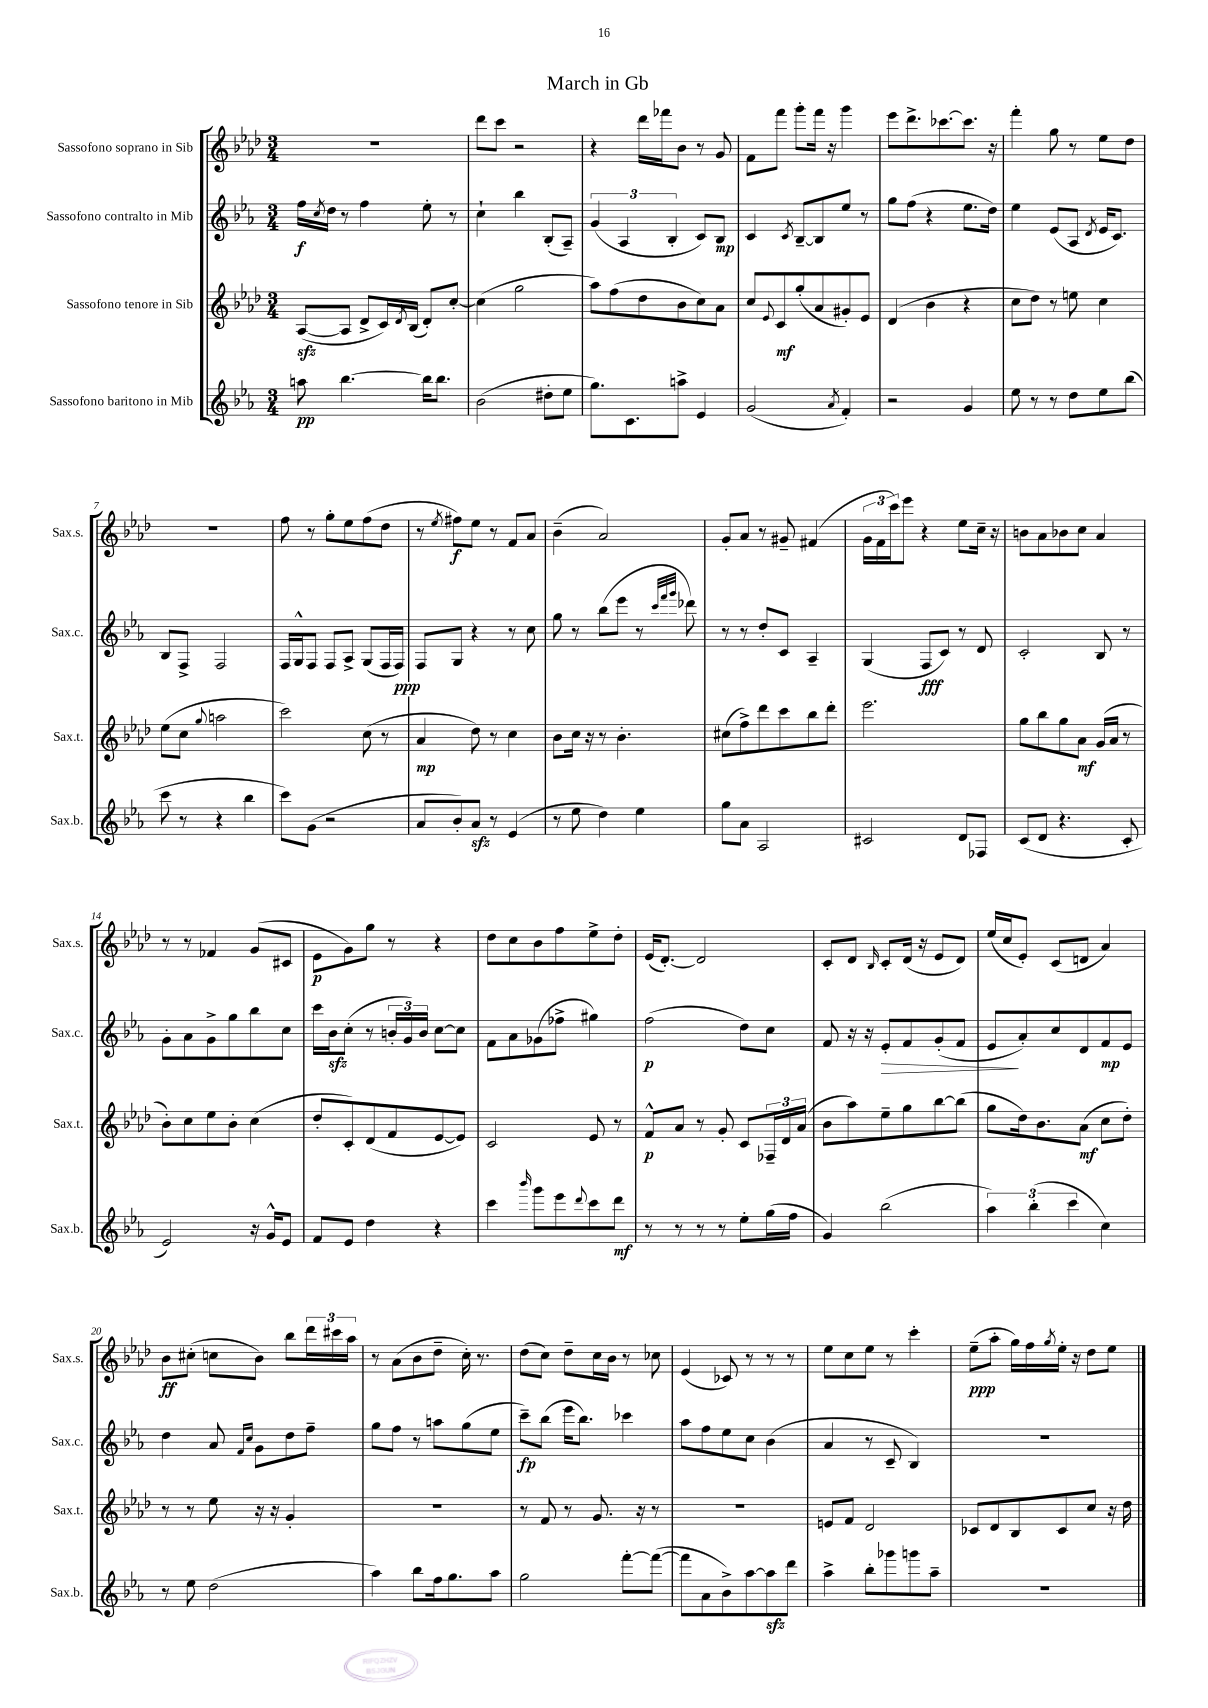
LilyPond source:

\header { title = "March in Gb" }
<<
\new StaffGroup <<
\new Staff = "s0" \with { instrumentName = "Sassofono soprano in Sib" shortInstrumentName = "Sax.s." } {
    \clef treble \key aes \major \numericTimeSignature \time 3/4
    R2. |
    des'''8 c'''8 r2 |
    r4 des'''16 fes'''16 bes'8 r8 g'8 |
    f'8 f'''8 g'''8-. f'''16 r16 g'''4 |
    ees'''8 des'''8.-> ces'''8.~ ces'''8. r16 |
    f'''4-. g''8 r8 ees''8 des''8 |
    R2. |
    f''8 r8 g''8-. ees''8 f''8( des''8 |
    r8 \acciaccatura { ees''8 } fis''8\f) ees''8 r8 f'8 aes'8 |
    bes'4--( aes'2) |
    g'8-. aes'8 r8 gis'8-- fis'4( |
    \tuplet 3/2 { g'16 f'16 c'''16) } ees'''8 r4 ees''8 c''16-- r16 |
    b'8 aes'8 bes'8 c''8 aes'4 |
    r8 r8 fes'4 g'8( cis'8 |
    ees'8\p g'8) g''8 r8 r4 |
    des''8 c''8 bes'8 f''8 ees''8-> des''8-. |
    ees'16( des'8.~-.) des'2 |
    c'8-. des'8 \grace { bes16 } c'8-. des'16( r16 ees'8 des'8) |
    ees''16( c''16 ees'8-.) c'8( d'8 aes'4) |
    bes'8\ff cis''8-.( c''8 bes'8) bes''8 \tuplet 3/2 { des'''16 cis'''16 aes''16 } |
    r8 aes'8( bes'8 des''8-- c''16-.) r8. |
    des''8( c''8) des''8-- c''16 bes'16 r8 ces''8 |
    ees'4( ces'8) r8 r8 r8 |
    ees''8 c''8 ees''8 r8 c'''4-. |
    ees''8--\ppp( aes''8-. g''16) f''16 \acciaccatura { g''8 } ees''16-. r16 des''8 ees''8 \bar "|." |
}
\new Staff = "s1" \with { instrumentName = "Sassofono contralto in Mib" shortInstrumentName = "Sax.c." } {
    \clef treble \key ees \major \numericTimeSignature \time 3/4
    f''16\f \acciaccatura { c''8 } d''16 r8 f''4 ees''8-. r8 |
    c''4-! bes''4 bes8-.( aes8--) |
    \tuplet 3/2 { g'4( aes4 bes4-. } c'8) bes8\mp |
    c'4 \acciaccatura { c'8 } bes8~-- bes8 ees''8 r8 |
    g''8 f''8( r4 ees''8. d''16) |
    ees''4 ees'8( aes8 \acciaccatura { d'8 } ees'16 c'8.) |
    bes8 f8-> f2 |
    f16 g16-^ f8 f8 aes8-> g8( f16 f16\ppp) |
    f8 g8 r4 r8 c''8 |
    g''8 r8 bes''8( ees'''8 r8 \grace { c'''32 f'''32 g'''32 } des'''8) |
    r8 r8 d''8-. c'8 aes4-- |
    g4( f8\fff c'8) r8 d'8 |
    c'2-. bes8 r8 |
    g'8-. aes'8 g'8-> g''8 bes''8 c''8 |
    c'''16 bes'16\sfz c''8-.( r8 \tuplet 3/2 { b'16-. g'16) b'16 } c''8~ c''8 |
    f'8 aes'8 ges'8( fes''8-> gis''4) |
    f''2\p( d''8) c''8 |
    f'8 r16 r16 ees'8-.\> f'8 g'8-.( f'8 |
    ees'8\! aes'8-.) c''8 d'8 f'8\mp ees'8 |
    d''4 aes'8 \grace { f'16 c''16 } g'8 d''8 f''8-- |
    g''8 f''8 r8 a''8 g''8( ees''8 |
    c'''8--\fp) bes''8( ees'''16 bes''8.) ces'''4 |
    aes''8 f''8 ees''8 c''8 bes'4( |
    aes'4 r8 c'8-- bes4) |
    R2. \bar "|." |
}
\new Staff = "s2" \with { instrumentName = "Sassofono tenore in Sib" shortInstrumentName = "Sax.t." } {
    \clef treble \key aes \major \numericTimeSignature \time 3/4
    aes8~\sfz( aes8 des'8-> c'16) \acciaccatura { des'8 } bes16( des'8-.) c''8~-. |
    c''4( g''2 |
    aes''8) f''8( des''8 bes'8 c''8) aes'8 |
    c''8 \appoggiatura { ees'8 } c'8\mf g''8-.( aes'8 gis'8-.) ees'8 |
    des'4( bes'4 r4 |
    c''8 des''8) r8 e''8 c''4 |
    ees''8( c''8 \appoggiatura { g''8 } a''2 |
    c'''2) c''8( r8 |
    aes'4\mp des''8) r8 c''4 |
    bes'8 c''16 r16 r8 bes'4.-. |
    cis''8( f''8->) des'''8 c'''8 bes''8 des'''8-. |
    ees'''2. |
    g''8 bes''8 g''8 aes'8\mf g'16( aes'16 r8 |
    bes'8-.) c''8 ees''8 bes'8-. c''4( |
    des''8-. c'8-.) des'8( f'8 ees'8~ ees'8) |
    c'2 ees'8 r8 |
    f'8-^\p aes'8 r8 g'8-. c'8 \tuplet 3/2 { fes16-- des'16 aes'16( } |
    bes'8 aes''8) ees''8-- g''8 bes''8~ bes''8( |
    g''8 des''16) bes'8. aes'8\mf( c''8 des''8-.) |
    r8 r8 ees''8 r16 r16 g'4-. |
    R2. |
    r8 f'8 r8 g'8. r16 r8 |
    R2. |
    e'8 f'8 des'2 |
    ces'8 des'8 bes8 ces'8 c''8 r16 des''16 \bar "|." |
}
\new Staff = "s3" \with { instrumentName = "Sassofono baritono in Mib" shortInstrumentName = "Sax.b." } {
    \clef treble \key ees \major \numericTimeSignature \time 3/4
    a''8\pp bes''4.~ bes''16 bes''8. |
    bes'2( dis''8-. ees''8 |
    g''8.) c'8. a''8-> ees'4 |
    g'2( \acciaccatura { aes'8 } f'4-.) |
    r2 g'4 |
    ees''8 r8 r8 d''8 ees''8 bes''8( |
    c'''8 r8 r4 bes''4 |
    c'''8) g'8( r2 |
    aes'8 bes'8-.) aes'8\sfz r8 ees'4( |
    r8 ees''8 d''4) ees''4 |
    g''8 aes'8 aes2 |
    cis'2 d'8 fes8 |
    c'8( d'8 r4. c'8-. |
    ees'2) r16 g'16-^ ees'8 |
    f'8 ees'8 d''4 r4 |
    c'''4 \grace { bes'''16 } g'''8 ees'''8 \appoggiatura { d'''8 } c'''8 d'''8\mf |
    r8 r8 r8 r8 ees''8-. g''16( f''16 |
    g'4) bes''2( |
    \tuplet 3/2 { aes''4) bes''4-.( c'''4 } c''4) |
    r8 ees''8 d''2( |
    aes''4) bes''8 f''16 g''8. aes''8 |
    g''2 f'''8~-. f'''8~( |
    f'''8 aes'8 bes'8->) aes''8~ aes''8\sfz d'''8 |
    aes''4-> bes''8-. ges'''8 g'''8 aes''8-- |
    R2. \bar "|." |
}
>>
>>
